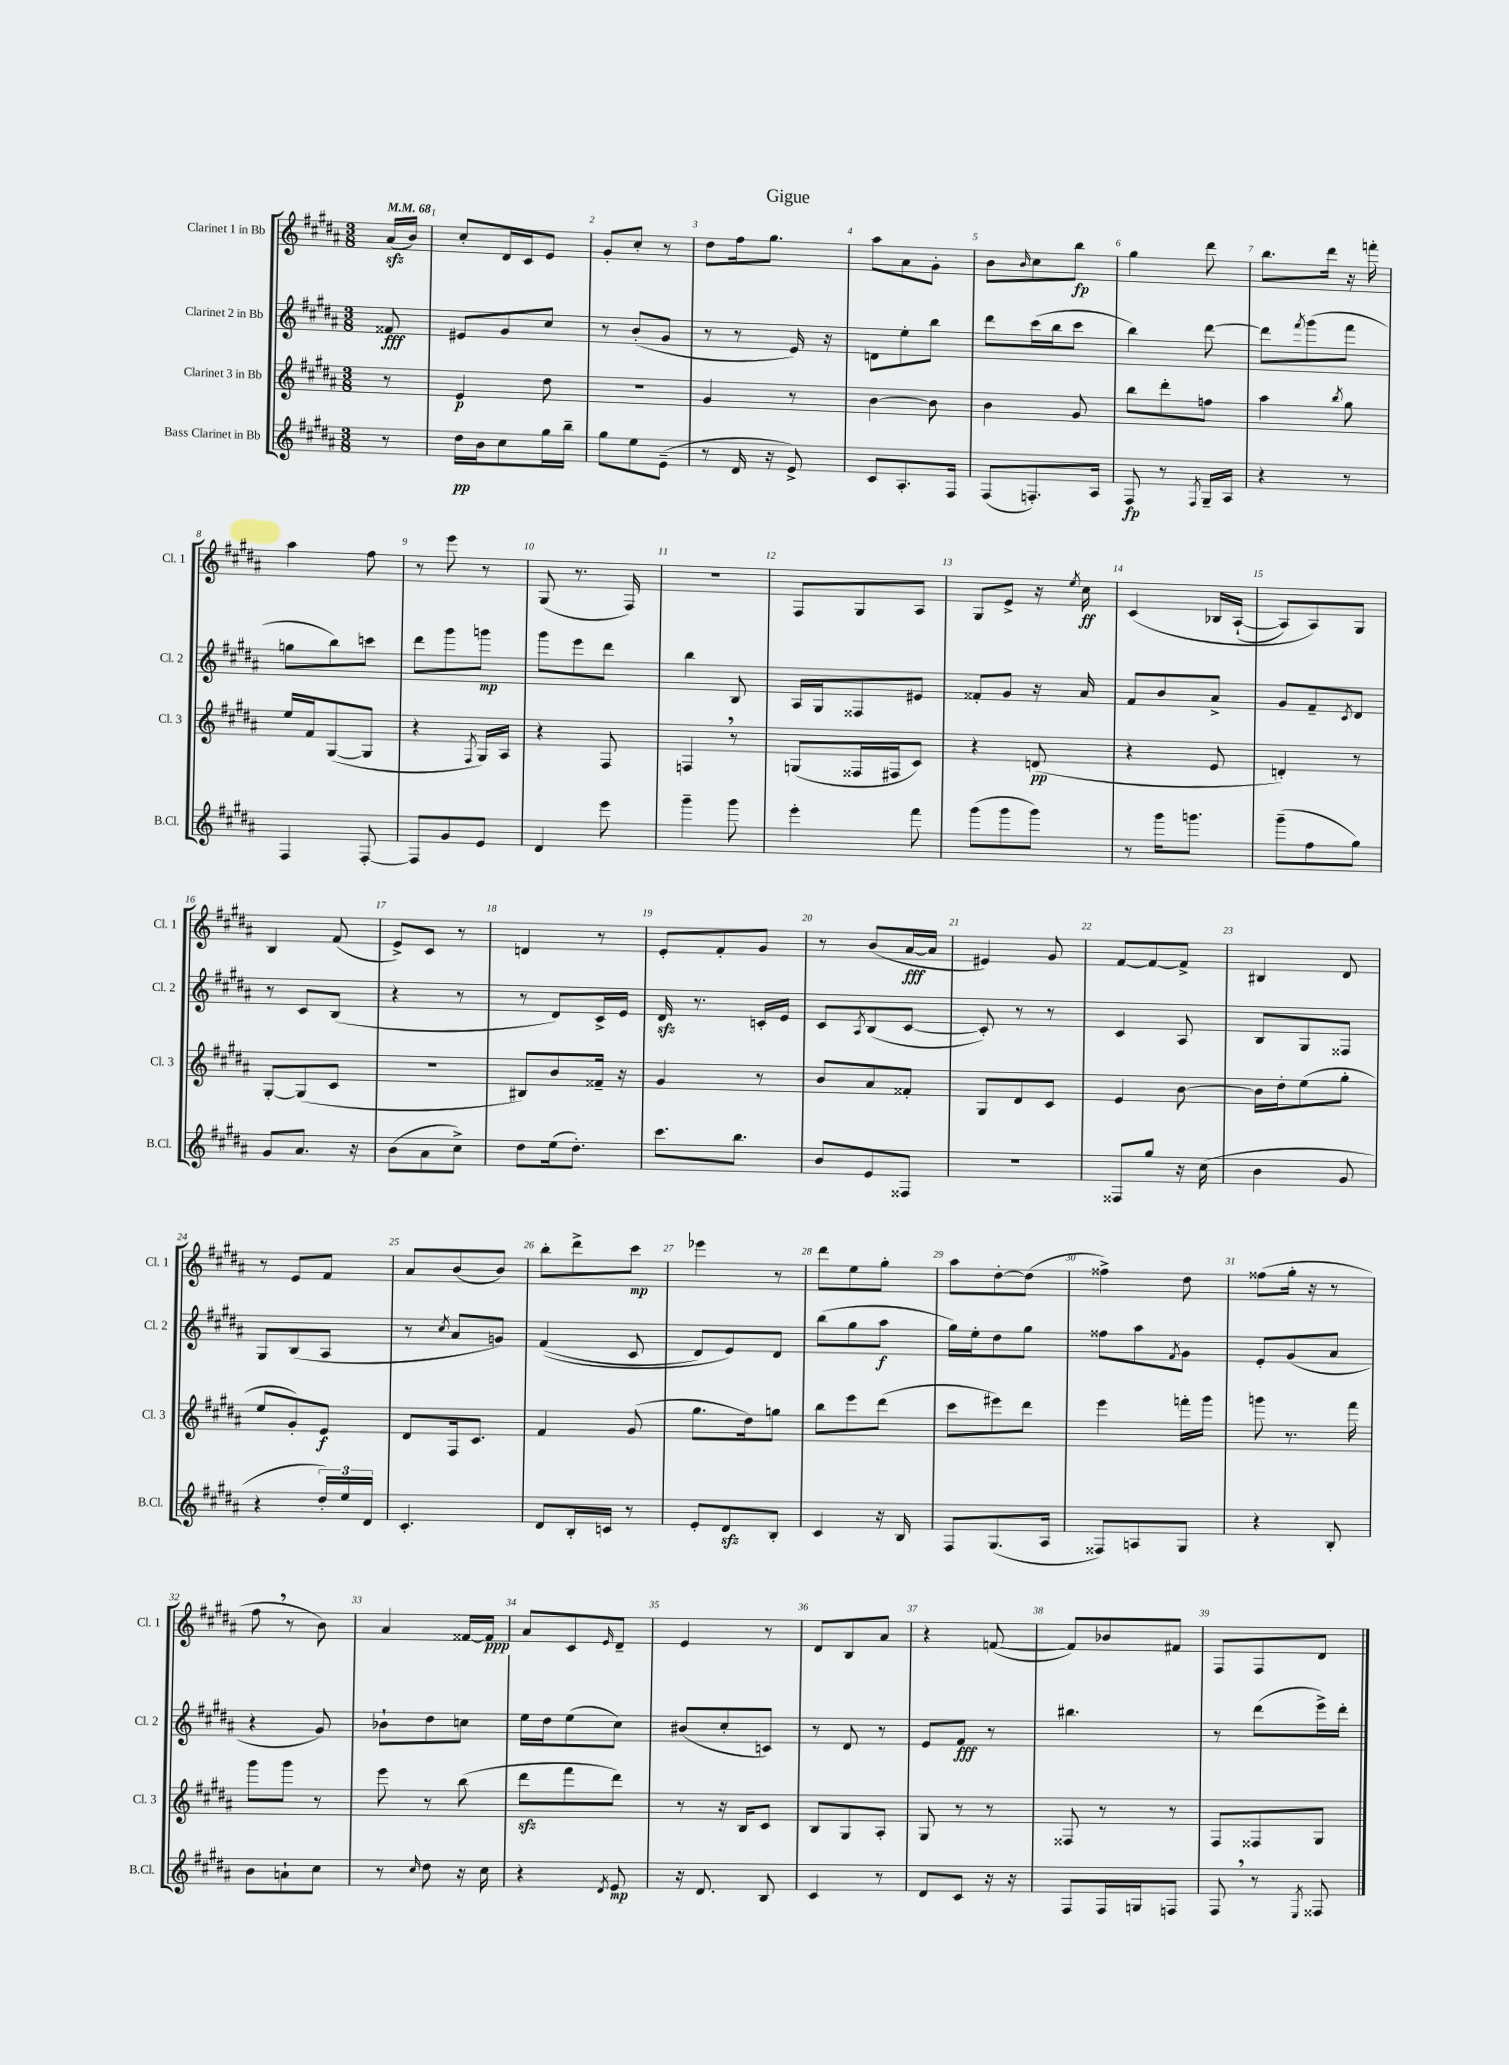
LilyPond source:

\header { title = "Gigue" }
<<
\new StaffGroup <<
\new Staff = "s0" \with { instrumentName = "Clarinet 1 in Bb" shortInstrumentName = "Cl. 1" } {
    \clef treble \key b \major \numericTimeSignature \time 3/8 \partial 8 \tempo 4 = 68
    ais'16\sfz( b'16) |
    cis''8-. dis'16 cis'16 e'8 |
    gis'8-. cis''8-. r8 |
    dis''8 fis''16 gis''8. |
    ais''8 ais'8 gis'8-. |
    b'8 \grace { b'16 } cis''8 b''8\fp |
    gis''4 dis'''8 |
    b''8. dis'''16 r16 f'''16-. |
    ais''4 fis''8 |
    r8 e'''8 r8 |
    gis8( r8. fis16) |
    R4. |
    fis8 gis8 ais8 |
    gis8 e'8-> r16 \acciaccatura { e''8 } cis''16\ff |
    cis'4\( bes16 ais16~-!( |
    ais8) ais8\) gis8 |
    b4 fis'8( |
    e'8->) cis'8 r8 |
    d'4 r8 |
    e'8-. fis'8-. gis'8 |
    r8 b'8( ais'16~\fff ais'16 |
    eis'4) gis'8 |
    fis'8~ fis'8~ fis'8-> |
    bis4 dis'8 |
    r8 e'8 fis'8 |
    ais'8 b'8( b'8) |
    b''8-. dis'''8-> cis'''8\mp |
    ees'''4 r8 |
    dis'''8 e''8 gis''8-. |
    ais''8 dis''8~-. dis''8( |
    fisis''4->) dis''8 |
    fisis''8( gis''16-. r16 r8 |
    fis''8 \breathe r8 b'8) |
    ais'4 fisis'16~ fisis'16\ppp |
    ais'8 cis'8 \grace { e'16 } dis'8-- |
    e'4 r8 |
    dis'8 b8 ais'8 |
    r4 f'8~( |
    f'8) bes'8 fis'8 |
    fis8 fis8 dis'8 \bar "|." |
}
\new Staff = "s1" \with { instrumentName = "Clarinet 2 in Bb" shortInstrumentName = "Cl. 2" } {
    \clef treble \key b \major \numericTimeSignature \time 3/8 \partial 8
    fisis'8\fff |
    eis'8 gis'8 cis''8 |
    r8 b'8-.( gis'8 |
    r8 r8 e'16) r16 |
    d'8 e''8-. b''8 |
    dis'''8 cis'''16( b''16 cis'''8 |
    b''4) dis'''8~ |
    dis'''8 \acciaccatura { fis'''8 } gis'''8( fis'''8 |
    g''8 b''8) c'''8 |
    dis'''8 gis'''8 g'''8\mp |
    gis'''8 e'''8 dis'''8 |
    b''4 b8 |
    ais16 gis16 fisis8 eis'8 |
    fisis'8-. gis'8 r16 ais'16 |
    fis'8 b'8 ais'8-> |
    gis'8 fis'8-- \acciaccatura { cis'8 } dis'8 |
    r8 cis'8 b8( |
    r4 r8 |
    r8 dis'8) cis'16-> e'16 |
    dis'16\sfz r8. c'16-. e'16 |
    cis'8 \acciaccatura { ais8 } b8( cis'8~ |
    cis'8-.) r8 r8 |
    cis'4 ais8 |
    b8 gis8 fisis8 |
    gis8 b8( ais8 |
    r8 \acciaccatura { cis''8 } ais'8 g'8) |
    fis'4(\( cis'8 |
    dis'8) e'8\) dis'8 |
    b''8( gis''8 ais''8\f |
    gis''16) e''16-. dis''8 gis''8 |
    fisis''8 ais''8 \acciaccatura { fis'8 } gis'8 |
    e'8-. gis'8( ais'8 |
    r4 gis'8) |
    bes'8-! dis''8 c''8 |
    e''16 dis''16 e''8( cis''8) |
    bis'8( cis''8-. c'8) |
    r8 dis'8 r8 |
    e'8 fis'8\fff r8 |
    bis''4. |
    r8 dis'''8( e'''16->) dis'''16-. \bar "|." |
}
\new Staff = "s2" \with { instrumentName = "Clarinet 3 in Bb" shortInstrumentName = "Cl. 3" } {
    \clef treble \key b \major \numericTimeSignature \time 3/8 \partial 8
    r8 |
    e'4\p dis''8 |
    R4. |
    gis'4 r8 |
    b'4~ b'8 |
    b'4 gis'8 |
    b''8 dis'''8-. f''8 |
    ais''4 \acciaccatura { b''8 } gis''8 |
    e''16 fis'16 gis8~( gis8 |
    r4 \acciaccatura { fis8 } gis16) ais16 |
    r4 fis8 |
    f4 \breathe r8 |
    g8( fisis16 fis16 cis'8) |
    r4 d'8\pp( |
    r4 e'8 |
    d'4-.) r8 |
    gis8~-. gis8( cis'8 |
    R4. |
    bis8) b'8 fisis'16-- r16 |
    gis'4 r8 |
    b'8 ais'8 fisis'8-. |
    gis8 dis'8 cis'8 |
    e'4 b'8~ |
    b'16 dis''16-. e''8( gis''8-. |
    e''8 gis'8-.) e'8\f |
    dis'8 fis16 cis'8. |
    fis'4 gis'8( |
    gis''8. dis''16) g''8 |
    b''8 e'''8 dis'''8( |
    cis'''8 eis'''8) dis'''8 |
    e'''4 f'''16-. gis'''16 |
    g'''8 r8. fis'''16 |
    gis'''8 gis'''8 r8 |
    e'''8 r8 b''8( |
    dis'''8\sfz fis'''8 dis'''8) |
    r8 r16 b16 cis'8 |
    b8 gis8 ais8-. |
    gis8 r8 r8 |
    fisis8 r8 r8 |
    fis8 fisis8 gis8 \bar "|." |
}
\new Staff = "s3" \with { instrumentName = "Bass Clarinet in Bb" shortInstrumentName = "B.Cl." } {
    \clef treble \key b \major \numericTimeSignature \time 3/8 \partial 8
    r8 |
    dis''16\pp b'16 cis''8 gis''16 b''16-- |
    gis''8 e''8 e'8--( |
    r8 dis'16 r16 e'8->) |
    cis'8 ais8.-. fis16 |
    fis8( f8.-.) ais16 |
    fis8\fp r8 \acciaccatura { fis8 } gis16-- ais16 |
    r4 r8 |
    fis4 fis8~-. |
    fis8 gis'8 e'8 |
    dis'4 e'''8 |
    gis'''4-- gis'''8 |
    e'''4-. fis'''8 |
    gis'''8( gis'''8 gis'''8) |
    r8 gis'''16 g'''8. |
    gis'''8--( fis''8 gis''8) |
    gis'8 ais'8. r16 |
    b'8( ais'8 cis''8->) |
    dis''8 e''16( dis''8.-.) |
    cis'''8. b''8. |
    b'8 e'8 fisis8 |
    R4. |
    fisis8 gis''8 r16 cis''16( |
    b'4 gis'8 |
    r4 \tuplet 3/2 { dis''16-.) e''16 dis'16 } |
    cis'4.-. |
    dis'8 b16-. c'16 r8 |
    e'8-. dis'8\sfz b8-. |
    cis'4 r16 b16 |
    fis8 gis8.( ais16 |
    fisis8) a8 gis8 |
    r4 b8-. |
    b'8 a'8-! cis''8 |
    r8 \grace { cis''16 } dis''8 r16 cis''16 |
    r4 \acciaccatura { dis'8 } e'8\mp |
    r16 dis'8. b8 |
    cis'4 r8 |
    dis'8 cis'8 r16 r16 |
    fis8 fis16 g16 f8 |
    fis8 \breathe r8 \acciaccatura { e8 } fisis8 \bar "|." |
}
>>
>>
\layout { \context { \Score \override BarNumber.break-visibility = ##(#f #t #t) barNumberVisibility = #all-bar-numbers-visible } }
